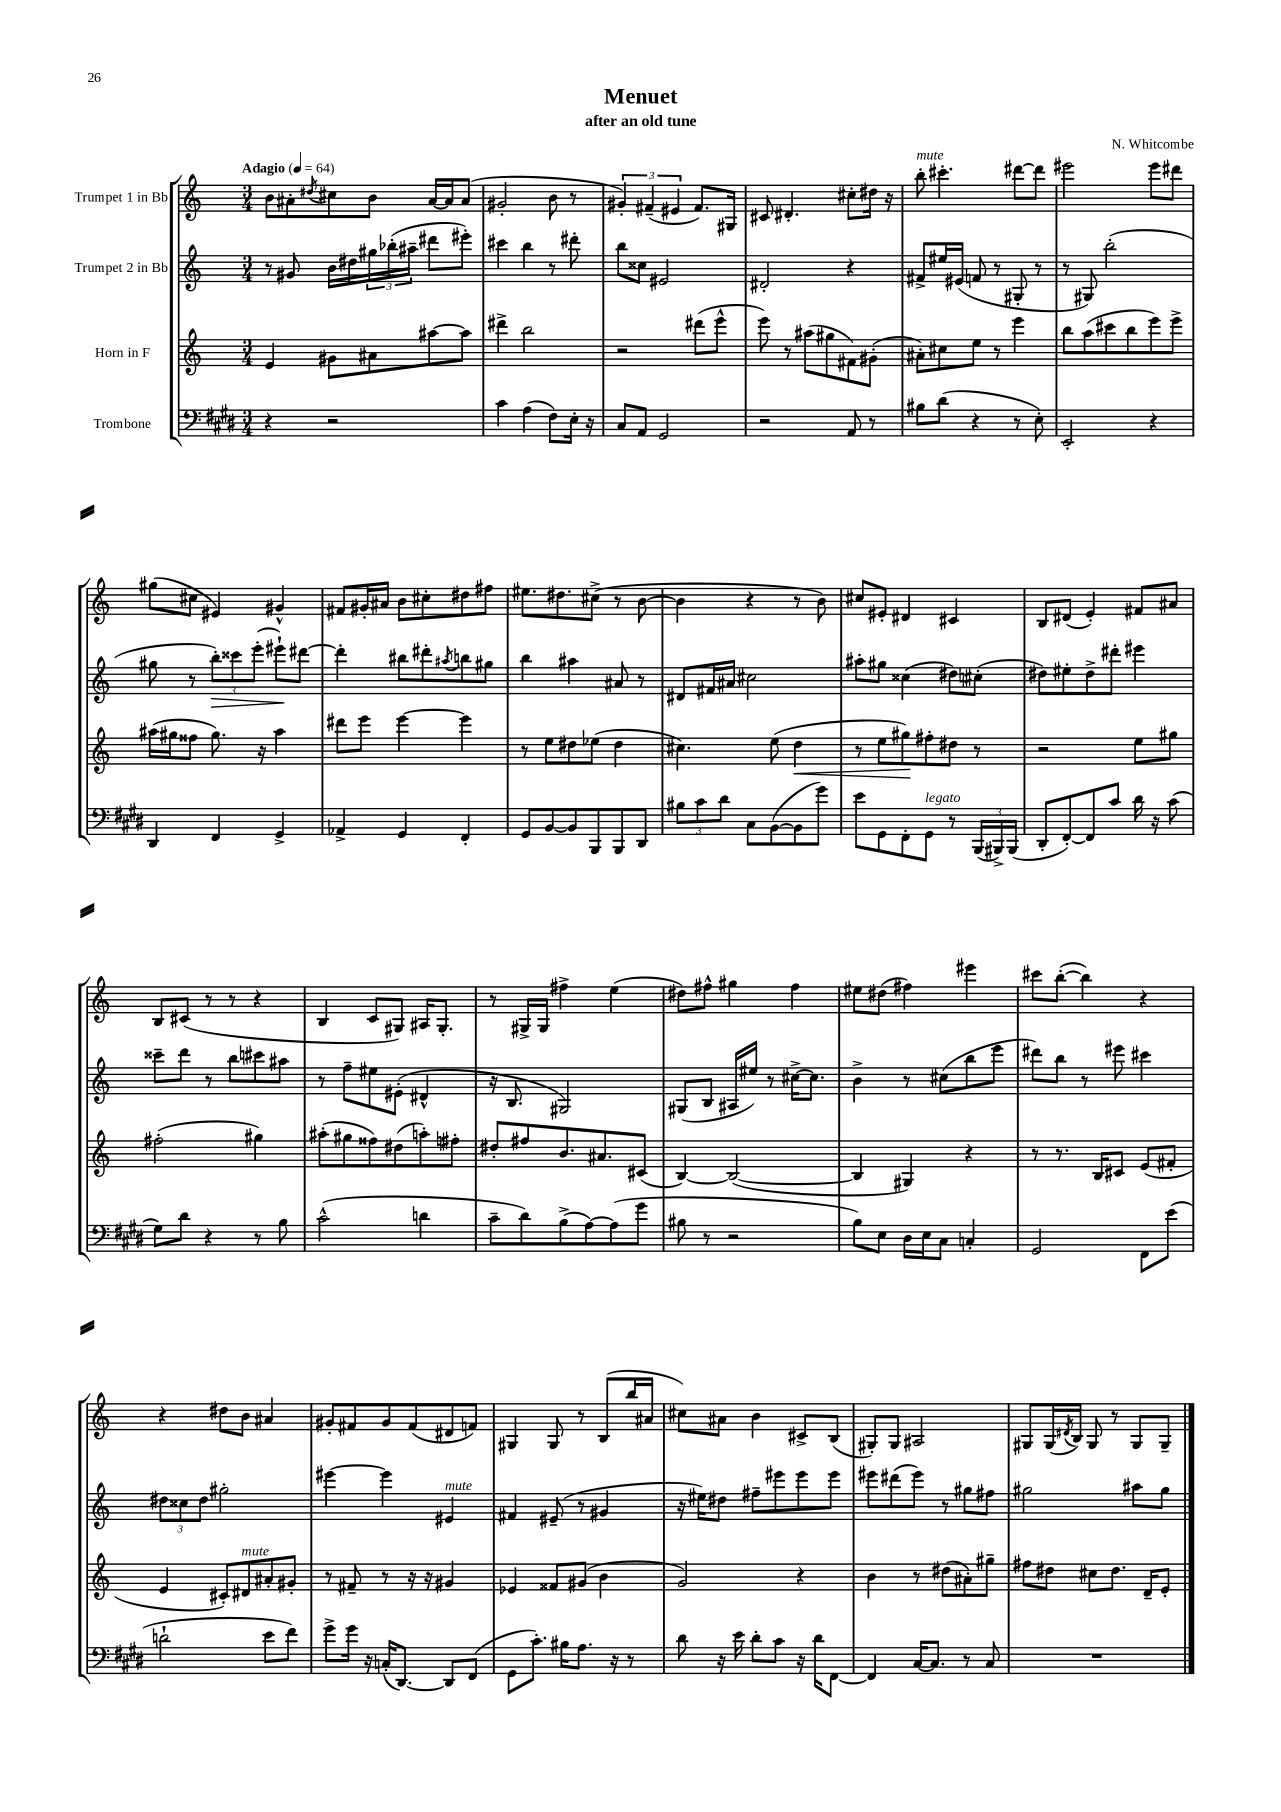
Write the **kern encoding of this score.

**kern	**kern	**dynam	**kern	**dynam	**kern
*part4	*part3	*part3	*part2	*part2	*part1
*staff4	*staff3	*staff3	*staff2	*staff2	*staff1
*I"Trombone	*I"Horn in F	*	*I"Trumpet 2 in Bb	*	*I"Trumpet 1 in Bb
*clefF4	*clefG2	*	*clefG2	*	*clefG2
*k[f#c#g#d#]	*k[]	*	*k[]	*	*k[]
*M3/4	*M3/4	*	*M3/4	*	*M3/4
*MM64	*MM64	*	*MM64	*	*MM64
=1	=1	=1	=1	=1	=1
!	!	!	!	!	!LO:TX:a:B:t=Adagio
4r	4e/	.	8r	.	8b\L
.	.	.	8g#X/	.	8a#X'\
.	.	.	.	.	8qdd#X/
2r	8g#X\L	.	16b\LL	.	8cc#X\
.	.	.	16dd#X\	.	.
.	8a#X\	.	24gg#X\	.	8b\J
.	.	.	(24bb-X'\	.	.
.	.	.	24aa#X~\JJ	.	.
.	[8aa#X\	.	8ddd#X\L	.	[16a#/LL
.	.	.	.	.	16a#/J]
.	8aa#\J]	.	8eee#X'\J)	.	(8a#/J
=2	=2	=2	=2	=2	=2
4c#\	4ddd#X^\	.	4ccc#X\	.	2g#X'/
(4A\	2bb\	.	4bb\	.	.
8F#\L)	.	.	8r	.	8b\
16E'\Jk	.	.	8ddd#X'\	.	8r
16r	.	.	.	.	.
=3	=3	=3	=3	=3	=3
8C#/L	2r	.	8bb\L	.	6g#X'/)
8AA/J	.	.	8cc##X\J	.	.
.	.	.	.	.	(6f#X~/
2GG#/	.	.	2e#X/	.	.
.	.	.	.	.	6e#X/
.	(8ddd#X\L	.	.	.	8.f#/L)
.	8eee^^\J	.	.	.	.
.	.	.	.	.	16G#X/Jk
=4	=4	=4	=4	=4	=4
2r	8eee\)	.	2d#X'/	.	8c#X/
.	8r	.	.	.	4.d#X'/
.	(8aa#X\L	.	.	.	.
.	8gg#X\	.	.	.	.
8AA/	8f#X\)	.	4r	.	8cc#X'\L
8r	(8g#X'\J	.	.	.	16dd#X\Jk
.	.	.	.	.	16r
=5	=5	=5	=5	=5	=5
!	!	!	!	!	!LO:TX:a:i:t=mute
8B#X\L	8a#X'\L)	.	8f#X^/L	.	8bb'\
(8d#\J	8cc#X\	.	16ee#X/L	.	4.ccc#X'\
.	.	.	(16e#X/JJ	.	.
4r	8ee\J	.	8fn/	.	.
.	8r	.	8r	.	.
8r	4eee\	.	8G#X'/	.	[8ddd#X\L
8E'\)	.	.	8r	.	8ddd#\J]
=6	=6	=6	=6	=6	=6
2EE'/	8bb\L	.	8r	.	2eee#X\
.	(8aa\	.	8G#X/)	.	.
.	8ccc#X\	.	(2bb'\	.	.
.	8bb\	.	.	.	.
4r	8eee\)	.	.	.	8eee#\L
.	8eee^\J	.	.	.	8ddd#X\J
!!LO:LB:g=z
=7	=7	=7	=7	=7	=7
4DD#/	(16aa#X\LL	.	8gg#X\	.	(8gg#X\L
.	16gg#X\J	.	.	.	.
.	8ff##X\J	.	8r	.	8cc#X\J
!	!	!	!	!LO:HP:b	!
4FF#/	8.gg#\)	.	12bb'\L)	>	4e#X/)
.	.	.	12ccc##X\	.	.
.	.	.	(12eee'\J	.	.
.	16r	.	.	.	.
4GG#^/	4aa#\	.	8eee#X`\L)	.	4g#X^^/
.	.	.	[8ddd#X\J	]	.
=8	=8	=8	=8	=8	=8
4AA-X^/	8ddd#X\L	.	4ddd#'\]	.	8f#X/L
.	8eee\J	.	.	.	16g#X'/L
.	.	.	.	.	16a#X/JJ
4GG#/	[4eee\	.	8bb#X\L	.	8b\L
.	.	.	8ddd#X'\	.	8cc#X'\
.	.	.	8qaa#X/	.	.
4FF#'/	4eee\]	.	8bbn\	.	8dd#X\
.	.	.	8gg#X\J	.	8ff#X\J
=9	=9	=9	=9	=9	=9
8GG#/L	8r	.	4bb\	.	8.ee#X\L
[8BB/	8ee\L	.	.	.	.
.	.	.	.	.	8.dd#X\
8BB/]	8dd#X\	.	4aa#X\	.	.
8BBB/	(8ee-X\J	.	.	.	(8cc#X^\J
8BBB/	4dd#\	.	8a#X/	.	8r
8DD#/J	.	.	8r	.	[8b\
=10	=10	=10	=10	=10	=10
12B#X\L	4.cc#X\)	.	8d#X/L	.	4b\]
12c#\	.	.	.	.	.
.	.	.	16f#X/L	.	.
12d#\J	.	.	.	.	.
.	.	.	16a#X/JJ	.	.
8C#\L	.	.	2cc#X\	.	4r
([8BB\	(8ee\	.	.	.	.
!	!	!LO:HP:b	!	!	!
8BB\]	4dd\	<	.	.	8r
8g#\J)	.	.	.	.	8b\)
=11	=11	=11	=11	=11	=11
8e\L	8r	.	8aa#X'\L	.	8cc#X/L
8GG#\	8ee\L	.	8gg#X\J	.	8e#X'/J
8FF#'\	8gg#X\)	.	(4cc##X\	.	4d#X/
!LO:TX:a:i:t=legato	!	!	!	!	!
8GG#\J	8ff#X'\	[	.	.	.
8r	8dd#X\J	.	8dd#X\L)	.	4c#X/
(24BBB/LL	8r	.	(8cc#X'\J	.	.
24BBB#X^/)	.	.	.	.	.
(24BBB#/JJ	.	.	.	.	.
=12	=12	=12	=12	=12	=12
8DD#'/L	2r	.	8dd#X\L)	.	8B/L
[8FF#'/)	.	.	8ee#X'\	.	(8d#X/J
8FF#/]	.	.	8dd#^\	.	4e'/)
8c#/J	.	.	8ddd#X'\J	.	.
16d#\	8ee\L	.	4eee#X\	.	8f#X/L
16r	.	.	.	.	.
(8c#\	8gg#X\J	.	.	.	8a#X/J
!!LO:LB:g=z
=13	=13	=13	=13	=13	=13
8G#\L)	(2ff#X'\	.	8ccc##X~\L	.	8B/L
8d#\J	.	.	8ddd\J	.	(8c#X/J
4r	.	.	8r	.	8r
.	.	.	8bb\L	.	8r
8r	4gg#X\)	.	8ccc#X\	.	4r
8B\	.	.	8aa#X\J	.	.
=14	=14	=14	=14	=14	=14
(2c#^^\	(8aa#X'\L	.	8r	.	4B/
.	8gg#X\	.	8ff~\L	.	.
.	8ff##X\)	.	8ee#X\	.	8c/L
.	(8dd#X\	.	(8e#X'\J	.	8G#X/J)
4dn\	8aan'\)	.	4d#X^^/	.	16A#X/KL
.	.	.	.	.	8.G#'/J
.	8ff#X'\J	.	.	.	.
=15	=15	=15	=15	=15	=15
8c#~\L	8dd#X'/L	.	16r	.	8r
.	.	.	8.B/	.	.
8d#\)	8ff#X/	.	.	.	16G#X^/LL
.	.	.	.	.	16G#/JJ
(8B^\	8.b/	.	2G#X/)	.	4ff#X^\
[8A\)	.	.	.	.	.
.	8.a#X/	.	.	.	.
(8A\]	.	.	.	.	(4ee\
8g#\J	(8c#X/J	.	.	.	.
=16	=16	=16	=16	=16	=16
8B#X\	[4B/)	.	(8G#X/L	.	8dd#X\L)
8r	.	.	8B/J	.	8ff#X^^\J
2r	(2B/_	.	16A#X/LL	.	4gg#X\
.	.	.	16ee#X/JJ)	.	.
.	.	.	8r	.	.
.	.	.	[16cc#X^\KL	.	4ff#\
.	.	.	8.cc#\J]	.	.
=17	=17	=17	=17	=17	=17
8B\L)	4B/]	.	4b^\	.	8ee#X\L
8E\J	.	.	.	.	(8dd#X\J
16D#\LL	4G#X/)	.	8r	.	4ff#X\)
16E\J	.	.	.	.	.
8C#\J	.	.	(8cc#X\L	.	.
4Cn'/	4r	.	8bb\	.	4eee#X\
.	.	.	8eee\J	.	.
=18	=18	=18	=18	=18	=18
2GG#/	8r	.	8ddd#X\L)	.	8ccc#X\L
.	8.r	.	8bb\J	.	([8bb'\J
.	.	.	8r	.	4bb\])
.	16B/KL	.	.	.	.
.	8c#X/J	.	8eee#X\	.	.
8FF#\L	(8e/L	.	4ccc#X\	.	4r
(8e\J	8f#X'/J	.	.	.	.
!!LO:LB:g=z
=19	=19	=19	=19	=19	=19
2dn`\	4e/	.	12dd#X\L	.	4r
.	.	.	12cc##X\	.	.
.	.	.	12dd#\J	.	.
.	8c#X'/L)	.	2gg#X'\	.	8dd#X\L
!	!LO:TX:a:i:t=mute	!	!	!	!
.	8d#X/	.	.	.	8b\J
8e\L	8a#X'/	.	.	.	4a#X/
8f#\J)	8g#X'/J	.	.	.	.
=20	=20	=20	=20	=20	=20
8g#^\L	8r	.	[4eee#X\	.	8g#X'/L
16g#\Jk	8f#X~/	.	.	.	8f#X/
16r	.	.	.	.	.
(16Cn'/KL	8r	.	4eee#\]	.	8g#/
[8.DD#/J)	.	.	.	.	.
.	16r	.	.	.	(8f#/
.	16r	.	.	.	.
!	!	!	!LO:TX:a:i:t=mute	!	!
8DD#/L]	4g#X/	.	4e#X/	.	8d#X/
(8FF#/J	.	.	.	.	8fn/J)
=21	=21	=21	=21	=21	=21
8GG#\L	4e-X/	.	4f#X/	.	4G#X/
8.c#'\J)	.	.	.	.	.
.	8f##X/L	.	(8e#X~/	.	8G#/
16B#X\KL	.	.	.	.	.
8.A\J	(8g#X/J	.	8r	.	8r
.	4b\	.	4g#X/	.	(8B/L
16r	.	.	.	.	.
8r	.	.	.	.	16bb/L
.	.	.	.	.	16a#X/JJ
=22	=22	=22	=22	=22	=22
8d#\	2g/)	.	16r	.	8cc#X\L)
.	.	.	16ee#X\KL)	.	.
16r	.	.	8dd#X\J	.	8a#X\J
16e\	.	.	.	.	.
8d#'\L	.	.	8ff#X~\L	.	4b\
8c#\J	.	.	8eee#X\	.	.
16r	4r	.	8eee#\	.	8c#X^/L
16d#\KL	.	.	.	.	.
[8FF#\J	.	.	8eee#\J	.	(8B/J
=23	=23	=23	=23	=23	=23
4FF#/]	4b\	.	8eee#X\L	.	8G#X'/L)
.	.	.	(8ddd#X\	.	8G#/J
[16C#/KL	8r	.	8eee#\J)	.	2A#X/
8.C#/J]	.	.	.	.	.
.	(8dd#X\L	.	8r	.	.
8r	8a#X'\)	.	8gg#X\L	.	.
8C#/	8gg#X~\J	.	8ff#X\J	.	.
=24	=24	=24	=24	=24	=24
2.r	8ff#X\L	.	2gg#X\	.	8G#X/L
.	8dd#X\J	.	.	.	(16G#/L
.	.	.	.	.	8qd#X/
.	.	.	.	.	16B/JJ)
.	8cc#X\L	.	.	.	8G#/
.	8.dd#\J	.	.	.	8r
.	.	.	8aa#X\L	.	8G#/L
.	16d~/KL	.	.	.	.
.	8e'/J	.	8gg#\J	.	8G#~/J
==	==	==	==	==	==
*-	*-	*-	*-	*-	*-
